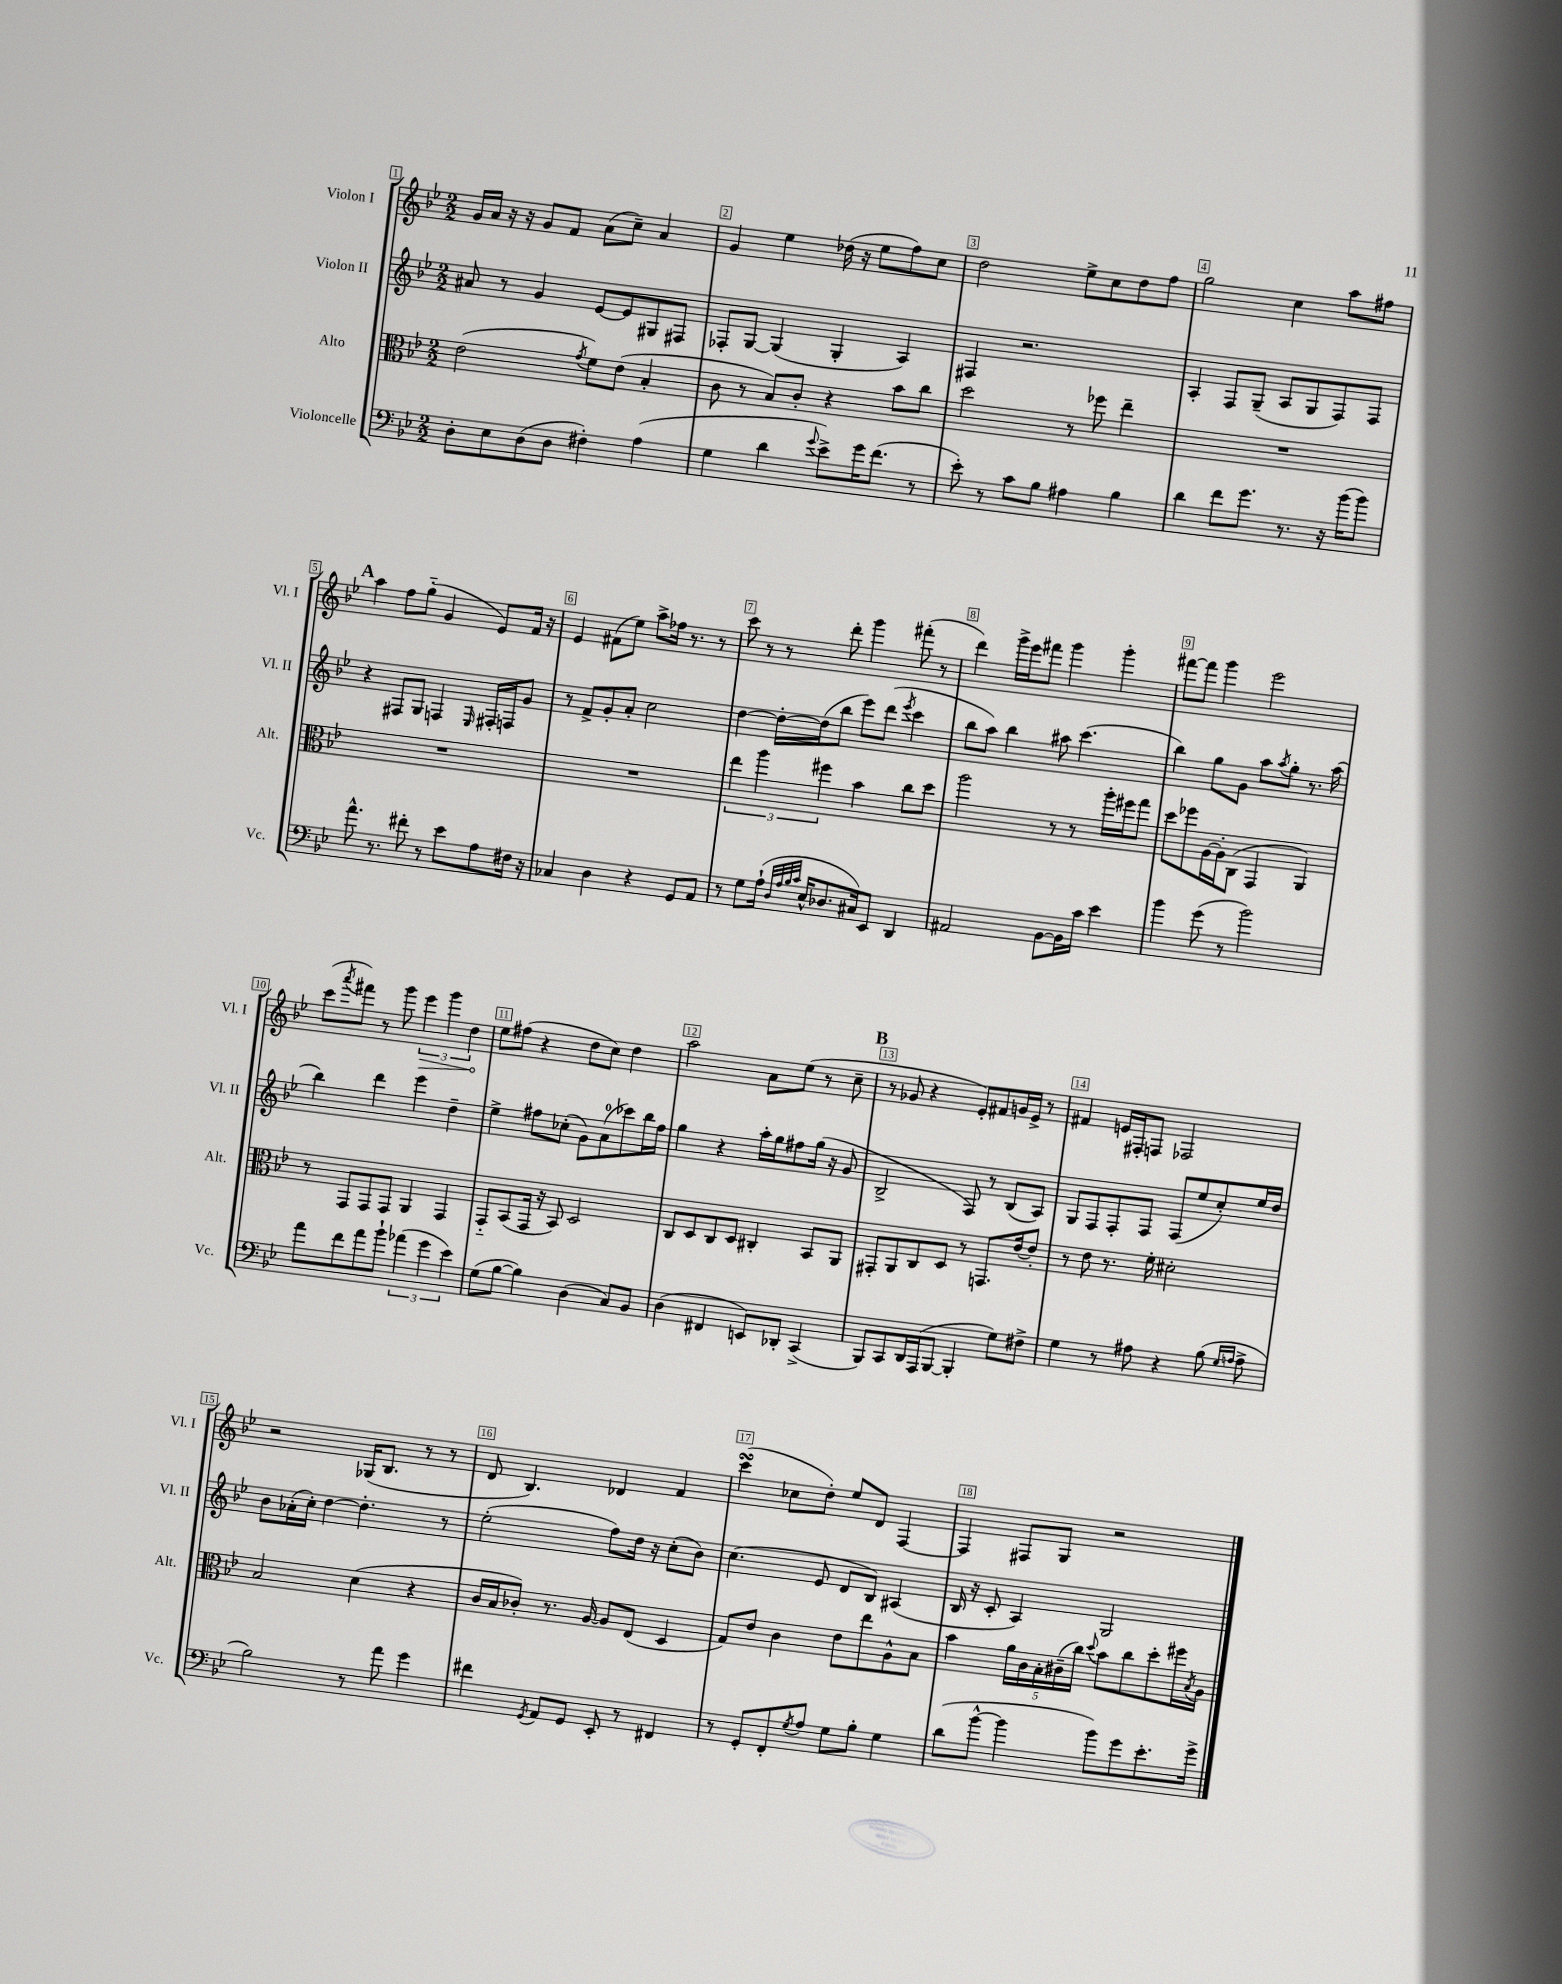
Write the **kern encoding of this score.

**kern	**kern	**kern	**kern
*staff4	*staff3	*staff2	*staff1
*clefF4	*clefC3	*clefG2	*clefG2
*k[b-e-]	*k[b-e-]	*k[b-e-]	*k[b-e-]
*M2/2	*M2/2	*M2/2	*M2/2
8D'\L	(2e-\	8a#/	16g/LL
.	.	.	16a/JJ
8E-\	.	8r	16r
.	.	.	16r
(8D\	.	4g/	8g/L
8D\J	.	.	8f/J
.	8qg/	.	.
4F#'\)	8f\L)	[8e-/L	(8a\L
.	(8e-\J	8e-/]	8cc~\J)
(4A\	4B-'/	8G#/	4a/
.	.	8F#/J	.
=	=	=	=
4G\	8c\	8F-'/L	4g/
.	8r	[8G/J	.
4d\	8B-/L)	(4G/]	4ee-\
.	8c'/J	.	.
8qqg/	.	.	.
8e-^\L)	4r	4G'/	(16dd-\
.	.	.	16r
16g\K	.	.	8ee-\L
(8.f\J	.	.	.
.	8b-\L	4A/)	8ff\)
8r	8cc\J	.	8cc\J
=	=	=	=
8e-'\)	2dd\	4F#/	2dd\
8r	.	.	.
8c\L	.	2.r	.
8B-\J	.	.	.
4A#\	8r	.	8ee-^\L
.	8ff-\	.	8cc\
4B-\	4ee-~\	.	8dd\
.	.	.	8ff\J
=	=	=	=
4d\	1r	4A'/	2gg\
8f\L	.	8F/L	.
8.g\J	.	(8G~/J	.
.	.	8A/L	4cc\
8.r	.	.	.
.	.	8G/	.
16r	.	8F/)	8aa\L
(16b-\LK	.	.	.
8b-\J)	.	8F/J	8ff#\J
=	=	=	=
8.a^^\	1r	4r	4aa\
8.r	.	.	.
.	.	8F#/L	8ff\L
8f#'\	.	8G/J	(8gg'~\J
8r	.	4F/	4g/
8e-\L	.	.	.
.	.	16qqE-/	.
8A\	.	16F#'/LL	8e-/L)
.	.	16F/J	.
16F#\Jk	.	8g/J	16f/Jk
16r	.	.	16r
=	=	=	=
4C-/	1r	8r	4e-/
.	.	8f^/L	.
4D\	.	8g'/	(8f#\L
.	.	8a'/J	8ee-\J)
4r	.	2cc\	8aa^\L
.	.	.	16ff-\Jk
.	.	.	8.r
8GG/L	.	.	.
8AA/J	.	.	8r
=	=	=	=
8r	6ee-\	[4dd\	8ccc\
8G\L	.	.	8r
.	6aa\	.	.
(16A`\Jk	.	16dd'\_LL	8r
32qqD/LLL	.	.	.
32qqA/	.	.	.
32qqB-/	.	.	.
32qqc/JJJ	.	.	.
16E-^^/LK	.	(16dd\]J	.
.	6ff#\	.	.
8.D-/	.	8bb-\J	8ddd'\
.	4b-\	8eee-\L)	4ggg\
16C#/k)	.	.	.
8EE-/J	.	(8ddd\J	.
.	.	8qeee-/	.
4DD/	8cc\L	4ccc\	(8fff#'\
.	8dd\J	.	8r
=	=	=	=
2AA#/	2aa\	8bb-\L	4ddd\)
.	.	8aa\J)	.
.	.	4bb-\	16ggg^\LL
.	.	.	16eee-\J
.	.	.	8fff#\J
[8BB-\L	8r	8aa#\	4ggg\
16BB-\]L	8r	(4.ccc\	.
16c\JJ	.	.	.
4e-\	16aa'\LL	.	4ggg'\
.	16ff#\J	.	.
.	8gg\J	.	.
=	=	=	=
4b-\	8dd\L	4bb-\)	[8fff#\L
.	8ff-\	.	8fff#\]J
(8g\	[16A\L	8gg\L	4ggg\
.	16A'\]J	.	.
8r	(8C\J	8g\J	.
2b-\)	4GG/	8aa\L	2eee-\
.	.	8qaa/	.
.	.	8gg'\J	.
.	4AA/)	8.r	.
.	.	(16aa\	.
=	=	=	=
8a\L	8r	4bb-\)	(8ccc\L
.	.	.	8qaaa/
8f\	8GG/L	.	8fff#\J)
8a\	8GG/	4ddd\	8r
8b-`\J	8GG/J	.	8ggg\
(6a-\	4AA/	4eee-\	6eee-\
6g\	.	.	6ggg\
.	4GG/	4dd~\	.
6e-\)	.	.	6dd\
=	=	=	=
(8G\L	8GG'~/L	4ee-^\	8ee-\L
[8B-\J	(8BB-/	.	(8ff#\J
4B-\])	16GG/Jk	8ff#\L	4r
.	16r	.	.
.	8BB-/)	(8cc-'\J	.
(4D\	2D/	8g\L)	8dd\L
.	.	(8a\	8cc\J)
8C/L)	.	8ccc-\)	4dd\
8BB-/J	.	16bb-\L	.
.	.	16ff#\JJ	.
=	=	=	=
(4D\	8C/L	4gg\	2aa\
.	8D/	.	.
4FF#/	8C/	4r	.
.	8D/J	.	.
8EE/L)	4C#'/	16aa'\LL	8a\L
.	.	16gg\J	.
8DD-'/J	.	8ff#\	(8ee-\J
(4CC^/	8BB-/L	(16gg\Jk	8r
.	.	16r	.
.	8AA/J	8g/	8cc~\
=	=	=	=
8BBB-/L)	8GG#'/L	2B-^/	8r
8CC/	8AA/	.	8g-/
16DD/L	8C/	.	4r
(16AAA/J	.	.	.
[8BBB-/J	8D/J	.	.
4BBB-'/]	8r	8F/)	8e-'/L)
.	8.GG/L	8r	8f#/
8G\L)	.	(8B-/L	16g/L
.	[16e-/k	.	16e-^/JJ
8F#^\J	8e-'/]J	8A/J)	8r
=	=	=	=
4G\	8r	8G/L	4f#/
.	8e-\	8F/	.
8r	8.r	8F'/	16e/LL
.	.	.	16F#'/J
8A#\	.	8F/J	8F/J
.	16f'\	.	.
4r	2d#'\	(8F/L	2F-/
.	.	8ee-/	.
(8B-\	.	8cc'/)	.
16qqG/LL	.	.	.
16qqA/JJ	.	.	.
8A^\	.	16ee-/L	.
.	.	16dd/JJ	.
=	=	=	=
2B-\)	2B-/	8b-\L	2r
.	.	(16a-'\L	.
.	.	16cc'\JJ)	.
.	.	[4dd\	.
8r	(4d\	4.dd'\]	(16G-/LK
.	.	.	8.B-/J
8a\	.	.	.
4g\	4r	.	8r
.	.	8r	8r
=	=	=	=
4f#\	16c/LL	(2ee-'\	8d/
.	16B-/J	.	.
.	8c-'/J)	.	4.B-/)
8qGG/	.	.	.
8AA/L	8.r	.	.
8GG/J	.	.	.
.	[16A/	.	.
8EE-'/	8A/]L	8ff\L)	4d-/
8r	(8E-/J	16dd\Jk	.
.	.	16r	.
4FF#/	4D/	(8cc'\L	4f/
.	.	8b-\J)	.
=	=	=	=
8r	8G/L)	(4.cc\	(4ccc\
8GG'/L	8e-/J	.	.
8FF'/	4c\	.	8cc-\L
8qG/	.	.	.
8A/J	.	8e-/	8dd'\J)
8G\L	8e-\L	8d/L	8ee-/L
8B-'\J	8ee-\	8B-/J)	8d/J
4G\	8A^^\	(4A#/	[4F/
.	8B-\J	.	.
=	=	=	=
(8d\L	4b-\	16B-/	4F/]
.	.	16r	.
[8b-^^\J	.	8c'/	.
4b-\]	20a\LL	4A/)	8F#/L
.	20c\	.	.
.	20B-'\	.	.
.	.	.	8G/J
.	(20c#~\	.	.
.	20cc\JJ)	.	.
.	8qqdd/	.	.
8b-\L)	8b-\L	2G/	2r
8g\	8cc\	.	.
8.e-'\	8dd'\	.	.
.	16ff#\L	.	.
.	8qB-/	.	.
16g^\Jk	16A\JJ	.	.
==	==	==	==
*-	*-	*-	*-
